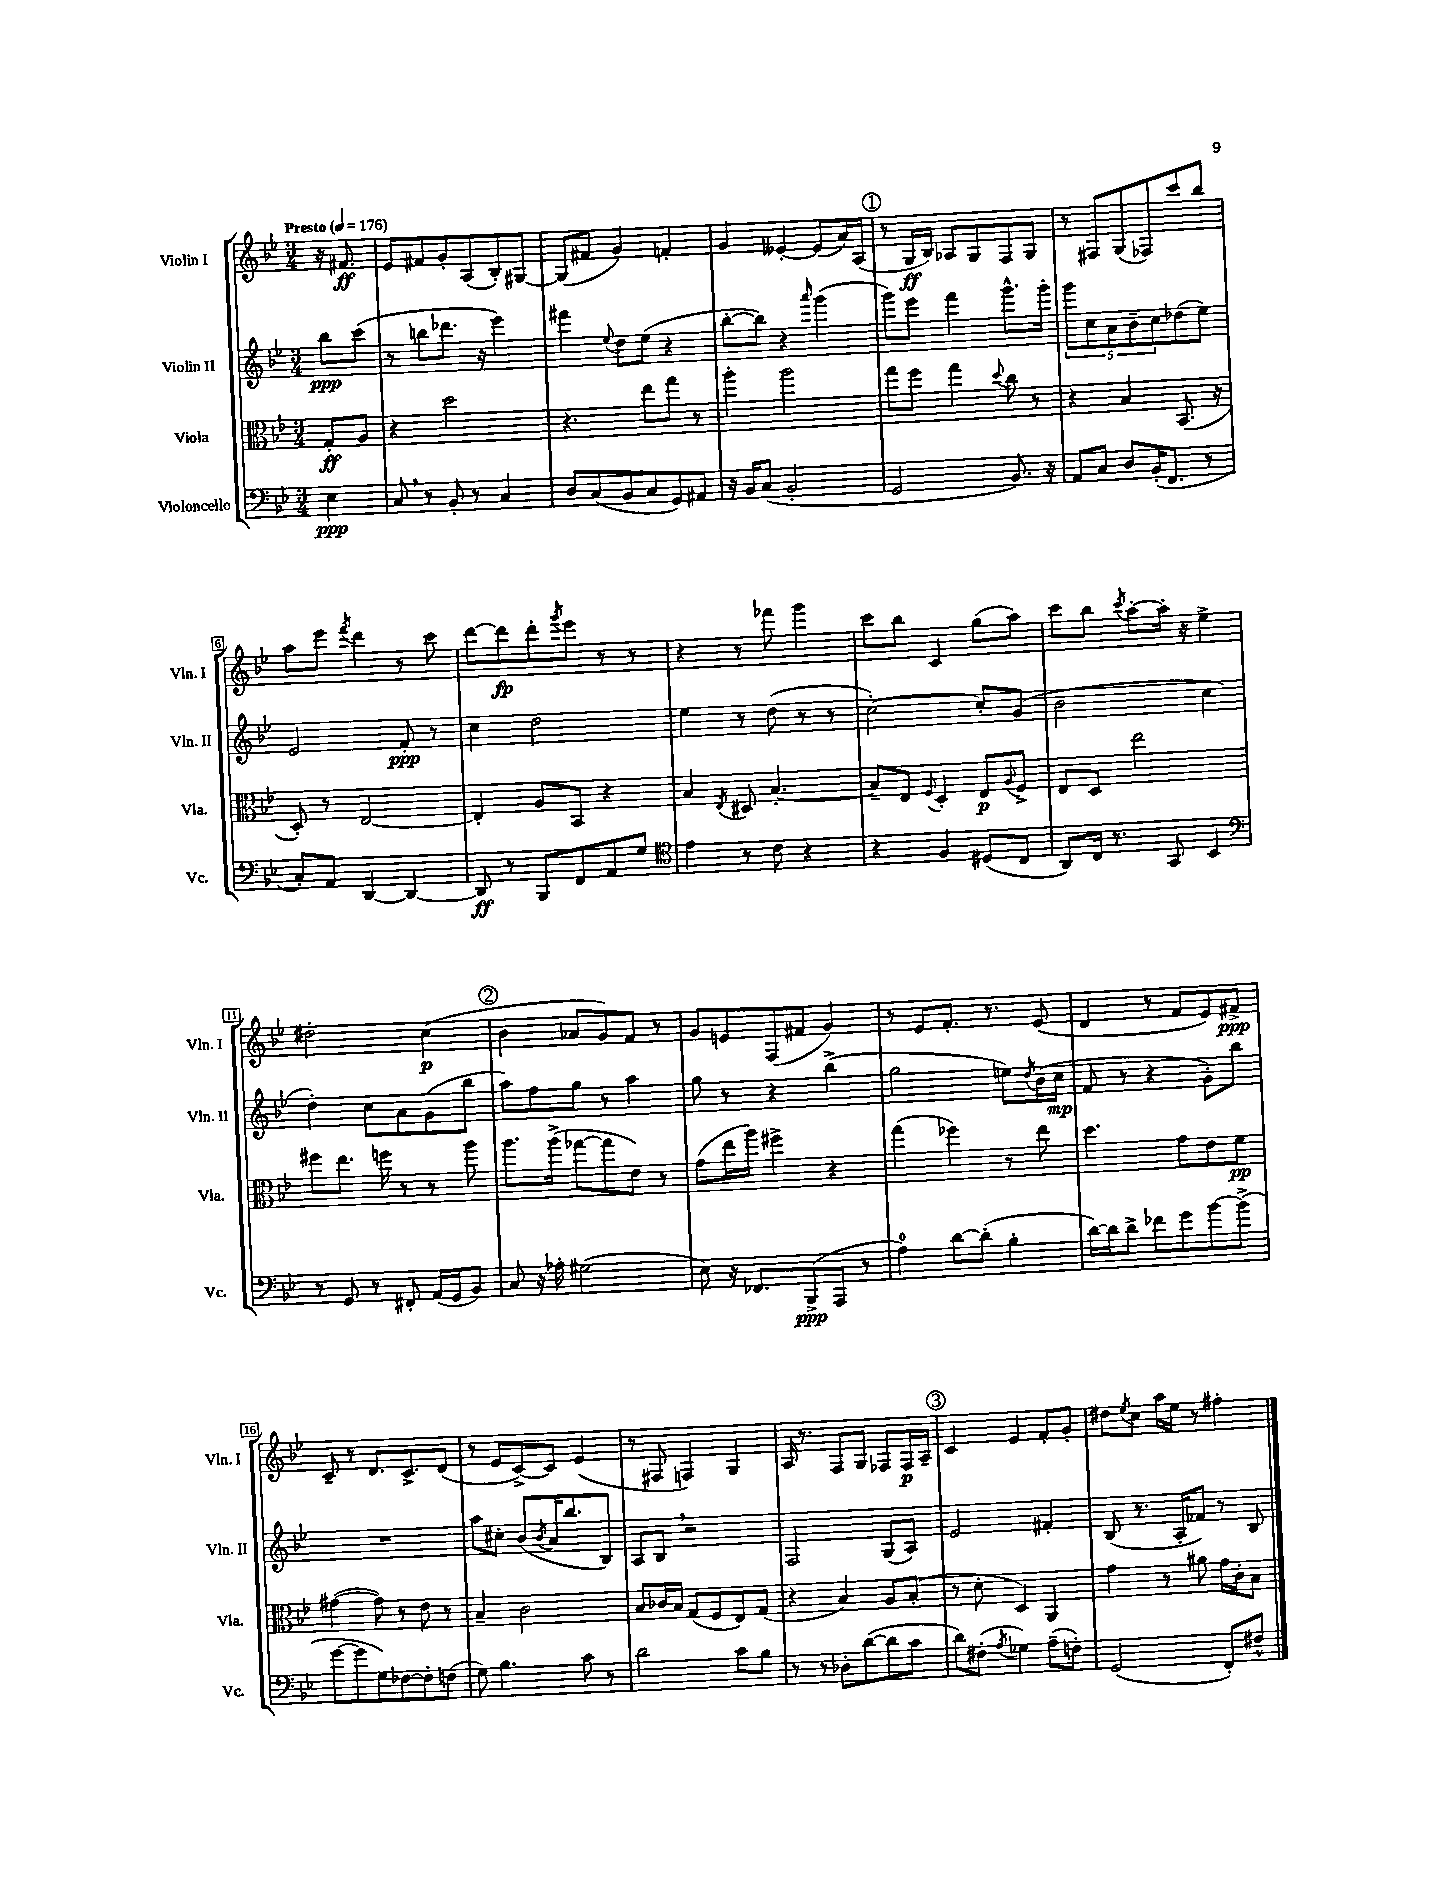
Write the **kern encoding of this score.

**kern	**kern	**kern	**kern
*staff4	*staff3	*staff2	*staff1
*clefF4	*clefC3	*clefG2	*clefG2
*k[b-e-]	*k[b-e-]	*k[b-e-]	*k[b-e-]
*M3/4	*M3/4	*M3/4	*M3/4
*MM176	*MM176	*MM176	*MM176
4E-	8G'	8bb-	16r
.	.	.	8.f#
.	8A	(8ccc	.
=	=	=	=
8C	4r	8r	8e-
8r	.	8bb	8f#
8BB-'	2dd	8.ddd-	8g'
8r	.	.	(8A
.	.	16r	.
4C	.	4eee-)	8B-')
.	.	.	[8G#
=	=	=	=
8D	4.r	4fff#	(8G#]
(8C	.	.	8f#
.	.	8qqee-	.
8BB-	.	8dd	4g)
8C	8ee-	(8ee-	.
8GG)	8gg	4r	4f'
8AA#	8r	.	.
=	=	=	=
16r	4aa'	[8bb-'	4g
16BB-	.	.	.
(8C	.	8bb-])	.
2BB-'	2aa	4r	[4e--'
.	.	16qqaaa	.
.	.	(4ggg	(8e--]
.	.	.	16a)
.	.	.	(16A
=	=	=	=
2GG	8gg	8ggg)	8r
.	8ff	8eee-	16G
.	.	.	16B-)
.	4gg	4fff	8A-
.	.	.	8G
.	8qqdd	.	.
8.BB-)	8cc	8.ggg^^	8F
.	8r	.	8G
16r	.	16ggg'	.
=	=	=	=
8AA	4r	10ggg	8r
.	.	10cc	.
8C	.	.	8F#
.	.	10a	.
8D	4B-	.	(8G
.	.	10b-~	.
(16BB-'	.	.	8F-)
.	.	10cc	.
8.FF	.	.	.
.	(8.BB-	(8dd-	8ccc
8r	.	8ee-)	8bb-
.	16r	.	.
=	=	=	=
8C')	8D')	2e-	8aa
8AA	8r	.	8eee-
.	.	.	8qfff
[4DD	[2E-	.	4ddd
4DD_	.	8f'	8r
.	.	8r	8ccc
=	=	=	=
8DD]	4E-']	4cc	[8ddd
8r	.	.	8ddd]
8BBB-	8A	2dd	8ddd'
.	.	.	8qggg
8FF	8BB-	.	8eee-
8AA	4r	.	8r
8G	.	.	8r
=	=	=	=
*clefC4	*	*	*
4e-	4B-	4ee-	4r
.	8qE-	.	.
8r	8D#	8r	8r
8c	[4.B-'	(8dd	8fff-
4r	.	8r	4ggg
.	.	8r	.
=	=	=	=
4r	8B-~]	[2cc')	8ccc
.	8E-	.	8bb-
.	8qqF	.	.
4F	4D'	.	4c
(8D#	8E-	8cc']	(8gg
.	8qqA	.	.
8C	8F^	(8g	8aa)
=	=	=	=
8AA)	8E-	2b-	8ccc
16C	8D	.	8bb-
8.r	.	.	.
.	.	.	8qccc
.	2ee-	.	[8aa'
8GG	.	.	16aa']
.	.	.	16r
4BB-	.	4cc	4ee-^
=	=	=	=
*clefF4	*	*	*
8r	8ff#	4dd')	2dd#'
8GG	8.ee-	.	.
8r	.	8cc	.
.	16ff	.	.
8FF#'	8r	8a	.
(16AA	8r	(8g	(4cc
16GG	.	.	.
8BB-)	8aa	8bb-	.
=	=	=	=
8C	8.aa	8aa)	4b-
16r	.	8ff	.
16A-'	(16aa^	.	.
(2G#	[8gg-	8gg	8a-
.	8gg-]	8r	8g)
.	8e-)	4aa	8f
.	8r	.	8r
=	=	=	=
8E-)	(8g	8gg	8g
16r	16ee-	8r	8e
8.FF-	16aa)	.	.
.	4ff#^	4r	(8F
(8BBB-^	.	.	8f#
8AAA	4r	(4bb-^	4g)
8r	.	.	.
=	=	=	=
4A)	(4gg	2gg	8r
.	.	.	8e-
[8d	4ff-)	.	8.f'
(8d']	.	.	.
.	.	.	8.r
4B-'	8r	8ee)	.
.	.	8qdd	.
.	8ee-	(16b-	(8e-
.	.	16cc	.
=	=	=	=
[16d)	4.dd	8f	4d
16d]	.	.	.
8d^	.	8r	.
8f-	.	4r	8r
8g	8g	.	8f
[8b-	8e-	8g')	8e-)
(8b-^]	8f	8bb-	8f#^
=	=	=	=
[8g	([4g#	2.r	8c~
8g]	.	.	8r
8G)	8g#])	.	8.d
[8F-	8r	.	.
.	.	.	8.c^
8F-']	8e-	.	.
(8F	8r	.	(8d
=	=	=	=
8G)	4B-~	8aa	8r
4.B-	.	8cc#'	8e-
.	2c	(8b-	[8c^)
.	.	8qb-	.
.	.	16a	8c]
.	.	8.bb-	.
8c	.	.	(4e-
8r	.	8B-)	.
=	=	=	=
2d	8B-	8A	8r
.	16c-	8B-	8F#
.	16B-	.	.
.	(8G	2r	4F)
.	8F	.	.
8c	8E-)	.	4G
8B-	(8G	.	.
=	=	=	=
8r	4r	2F	16A
.	.	.	8.r
8r	.	.	.
8D-'	4B-)	.	8F
([8d	.	.	8G
8d]	8A	(8G	8F-
8c	(8B-'	8A)	16F-
.	.	.	16A~
=	=	=	=
8d)	8r	2e-	4c
(8F#'	8d'	.	.
8qA	.	.	.
4G-)	4D)	.	4e-
(8A~	4AA	4f#'	8f'
8F')	.	.	8g'
=	=	=	=
(2GG	4g	(8B-	8dd#
.	.	.	8qee-
.	.	8.r	8cc
.	8r	.	16aa
.	.	16A'	16ee-
.	8a#	8f-)	8r
8FF')	16g	8r	4ff#'
.	16c'	.	.
8F#^^	8B-	8B-	.
==	==	==	==
*-	*-	*-	*-
